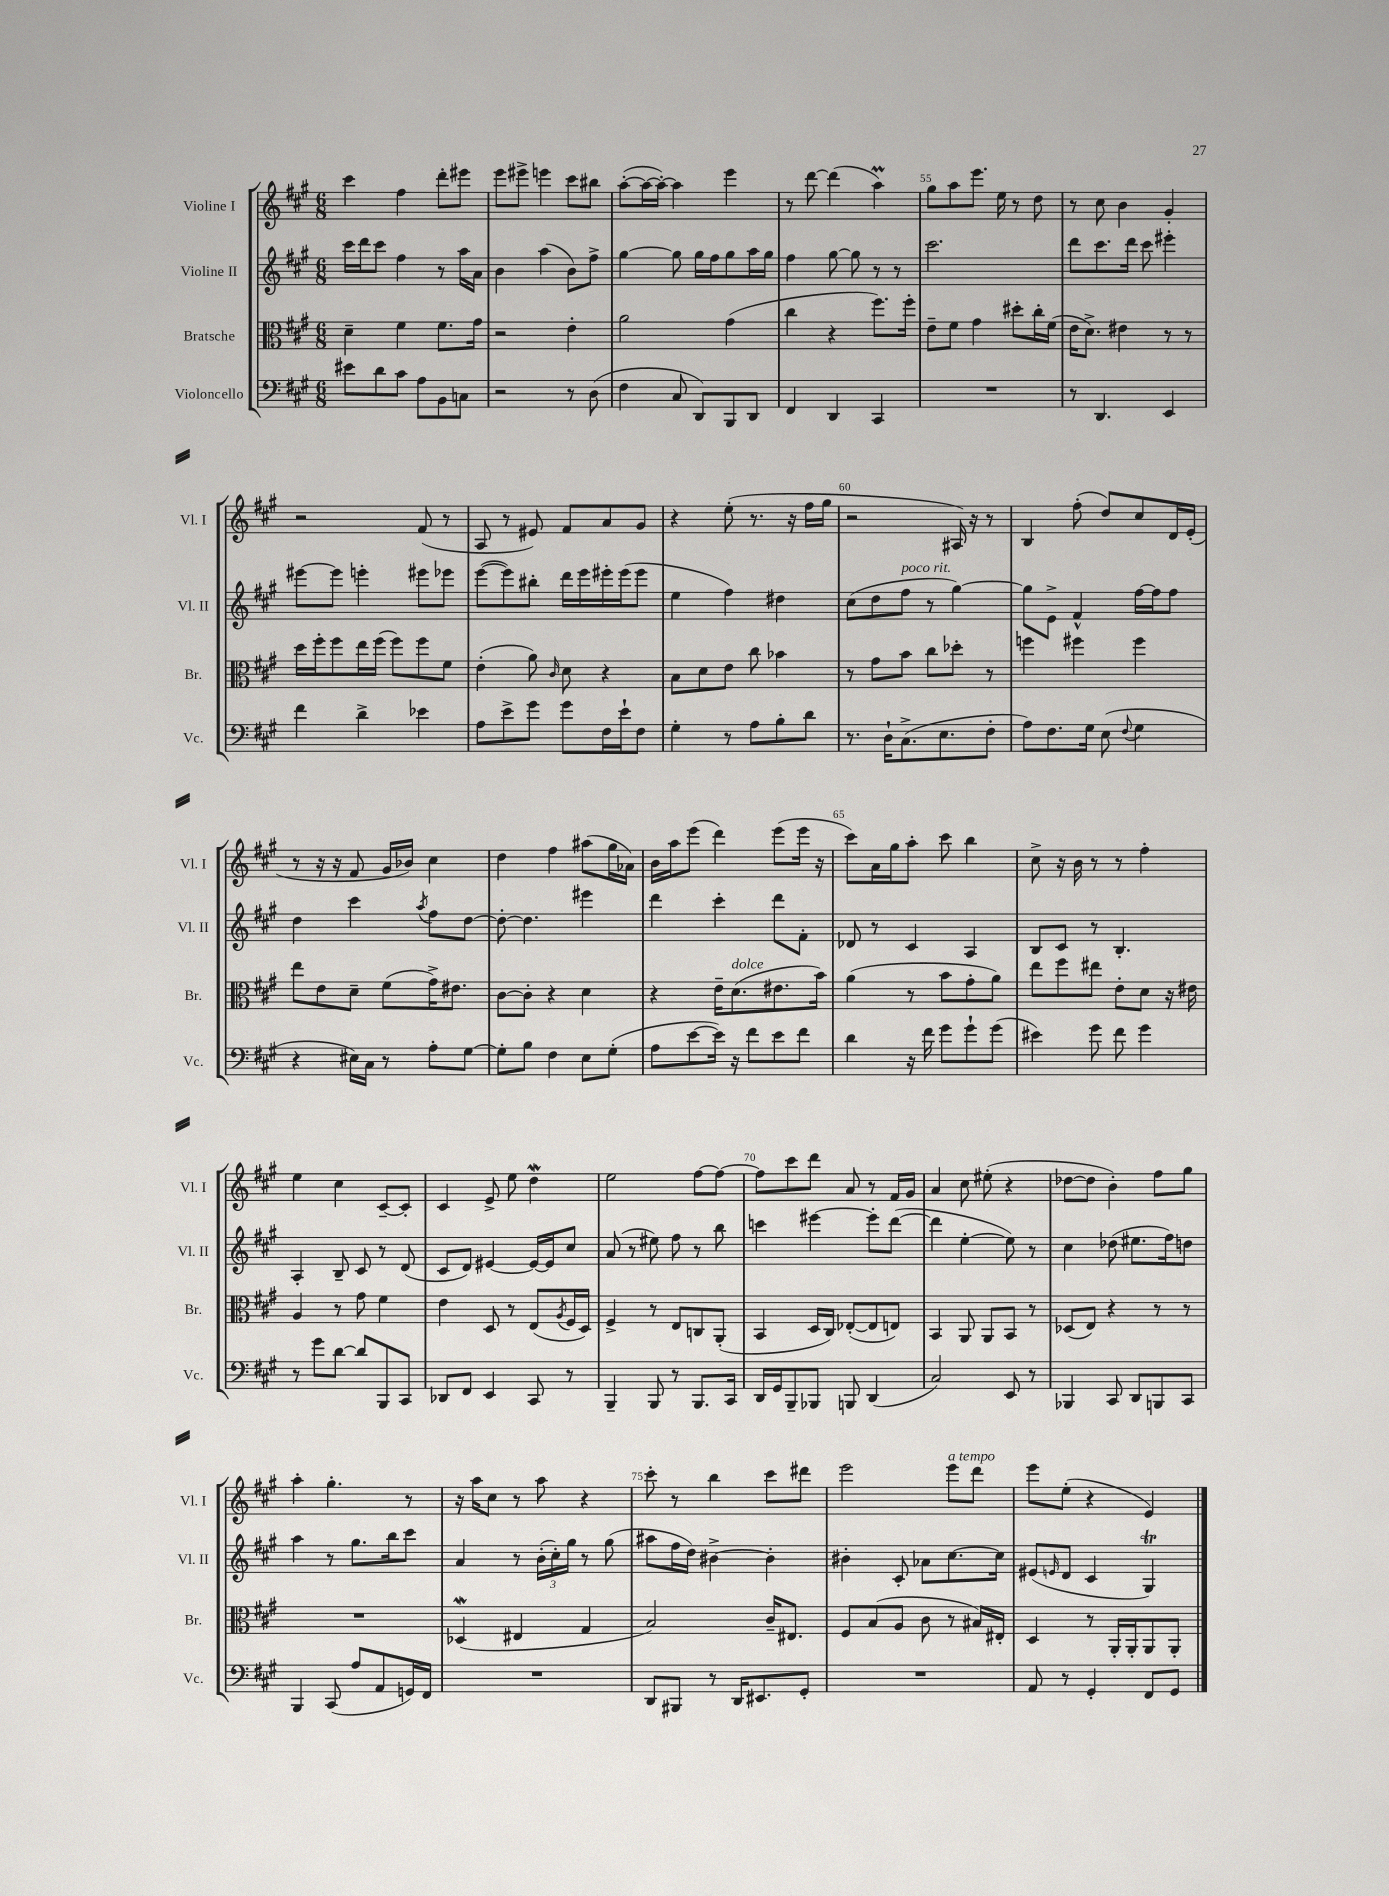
<<
\new StaffGroup <<
\new Staff = "s0" \with { instrumentName = "Violine I" shortInstrumentName = "Vl. I" } {
    \clef treble \key a \major \numericTimeSignature \time 6/8
    cis'''4 fis''4 d'''8-. eis'''8 |
    e'''8 eis'''8-> e'''4 cis'''8 bis''8 |
    a''8~-.( a''16~ a''16~-.) a''4 e'''4 |
    r8 d'''8~ d'''4( a''4\prall) |
    gis''8 a''8 e'''8. e''16 r8 d''8 |
    r8 cis''8 b'4 gis'4-. |
    r2 fis'8( r8 |
    a8 r8 eis'8) fis'8 a'8 gis'8 |
    r4 e''8-.( r8. r16 fis''16 gis''16 |
    r2 ais16) r16 r8 |
    b4 fis''8-.( d''8) cis''8 d'16 e'16-.( |
    r8 r16 r16 fis'8 gis'16 bes'16) cis''4 |
    d''4 fis''4 ais''8( gis''16 aes'16) |
    b'16 a''16 e'''8( d'''4) e'''8( e'''16 r16 |
    cis'''8) a'16 gis''16 a''8-. cis'''8 b''4 |
    cis''8-> r16 b'16 r8 r8 fis''4-. |
    e''4 cis''4 cis'8~-- cis'8-. |
    cis'4 e'8-> e''8 d''4\mordent |
    e''2 fis''8~ fis''8~ |
    fis''8 cis'''8 d'''8 a'8 r8 fis'16 gis'16 |
    a'4 cis''8 eis''8-.( r4 |
    des''8~ des''8 b'4-.) fis''8 gis''8 |
    a''4-. gis''4.-. r8 |
    r16 a''16 cis''8 r8 a''8 r4 |
    cis'''8-. r8 b''4 cis'''8 dis'''8 |
    e'''2 e'''8^\markup { \italic "a tempo" } d'''8 |
    e'''8 e''8-.( r4 e'4) \bar "|." |
}
\new Staff = "s1" \with { instrumentName = "Violine II" shortInstrumentName = "Vl. II" } {
    \clef treble \key a \major \numericTimeSignature \time 6/8
    cis'''16 d'''16 cis'''8 fis''4 r8 a''16 a'16 |
    b'4 a''4( b'8) fis''8-> |
    gis''4~ gis''8 gis''16 fis''16 gis''8 a''16 gis''16 |
    fis''4 gis''8~ gis''8 r8 r8 |
    cis'''2. |
    d'''8 cis'''8. d'''16 cis'''8 eis'''4-. |
    eis'''8~ eis'''8 e'''4-. eis'''8 ees'''8 |
    e'''8~( e'''8) bis''8-. d'''16 e'''16 eis'''16-. eis'''16( eis'''8 |
    e''4 fis''4) dis''4 |
    cis''8( d''8 fis''8^\markup { \italic "poco rit." } r8 gis''4~) |
    gis''8 e'8-> fis'4-^ fis''16~ fis''16 fis''8 |
    d''4 cis'''4 \acciaccatura { a''8 } fis''8 d''8~ |
    d''8~-. d''4. eis'''4 |
    d'''4 cis'''4-. d'''8 fis'8-. |
    des'8 r8 cis'4 a4 |
    b8 cis'8 r8 b4.-. |
    a4-. b8-- cis'8 r8 d'8( |
    cis'8 d'8) eis'4~ eis'16~ eis'16 cis''8 |
    a'8( r8 eis''8) fis''8 r8 b''8 |
    c'''4 eis'''4~ eis'''8-. d'''8~( |
    d'''4 e''4~-. e''8) r8 |
    cis''4 des''8( eis''8. fis''16) d''8 |
    a''4 r8 gis''8. b''16 cis'''8 |
    a'4 r8 \tuplet 3/2 { b'16-.( cis''16-.) gis''16 } r8 gis''8( |
    ais''8 fis''16 d''16) bis'4~-> bis'4-. |
    bis'4-. cis'8-. aes'8 cis''8.~ cis''16 |
    eis'8( \grace { e'16 } d'8 cis'4 gis4\trill) \bar "|." |
}
\new Staff = "s2" \with { instrumentName = "Bratsche" shortInstrumentName = "Br." } {
    \clef alto \key a \major \numericTimeSignature \time 6/8
    d'4-- fis'4 fis'8. gis'16 |
    r2 e'4-. |
    a'2 gis'4( |
    cis''4 r4 fis''8.) fis''16-. |
    e'8-- fis'8 gis'4 dis''8-. cis''16-. fis'16( |
    e'16 d'8.->) eis'4 r8 r8 |
    d''16 fis''16-. fis''8 e''16 fis''16( fis''8) fis''8 fis'8 |
    e'4-.( a'8) \grace { cis'16 } d'8 r4 |
    b8 d'8 e'8 cis''8 bes'4 |
    r8 gis'8 b'8 cis''8 des''8-. r8 |
    f''4 fis''4 fis''4 |
    e''8 e'8 d'8-- fis'8( gis'16->) eis'8. |
    cis'8~ cis'8-. r4 d'4 |
    r4 e'16-- d'8.^\markup { \italic "dolce" }( eis'8. b'16) |
    a'4( r8 b'8 gis'8-. a'8) |
    e''8 fis''8 eis''8 e'8-. d'8 r16 eis'16 |
    a4 r8 gis'8 fis'4 |
    e'4 d8 r8 e8( \acciaccatura { a8 } fis16 d16) |
    fis4-> r8 e8 c8 a,8-.( |
    b,4 d16 cis16) ees8~-.( ees8 e8) |
    b,4 a,8 a,8 b,8 r8 |
    des8( e8) r4 r8 r8 |
    R2. |
    des4\mordent( eis4 gis4 |
    b2) cis'16-- eis8. |
    fis8 b8( a8 cis'8 r8 bis16) eis16-. |
    d4 r8 a,16-. a,16-. a,8 a,8-. \bar "|." |
}
\new Staff = "s3" \with { instrumentName = "Violoncello" shortInstrumentName = "Vc." } {
    \clef bass \key a \major \numericTimeSignature \time 6/8
    eis'8 d'8 cis'8 a8 b,8 c8 |
    r2 r8 d8( |
    fis4 cis8 d,8) b,,8 d,8 |
    fis,4 d,4 cis,4 |
    R2. |
    r8 d,4. e,4 |
    fis'4 d'4-> ees'4 |
    a8 e'8-> gis'8 gis'8 fis16 e'16-! fis8 |
    gis4-. r8 a8 b8-. d'8 |
    r8. d16-! cis8.->( e8. fis8-. |
    a8) fis8. gis16 e8( \appoggiatura { fis8 } gis4 |
    r4 eis16) cis16 r8 a8-. gis8~ |
    gis8-. b8 fis4 e8 gis8-.( |
    a8 e'8~ e'16) r16 fis'8 e'8 fis'8 |
    d'4 r16 fis'16 gis'8 gis'8-! gis'8( |
    eis'4) gis'8 fis'8 gis'4 |
    r8 gis'8 d'8~ d'8 b,,8 cis,8 |
    des,8 fis,8 e,4 cis,8 r8 |
    b,,4-- b,,8 r8 b,,8. cis,16 |
    d,16 gis,16 b,,8-- bes,,8 b,,8 d,4( |
    cis2) e,8 r8 |
    bes,,4 cis,8 d,8 b,,8 cis,8 |
    b,,4 cis,8( a8 a,8 g,16) fis,16 |
    R2. |
    d,8 bis,,8 r8 d,16 eis,8. gis,8-. |
    R2. |
    a,8 r8 gis,4-. fis,8 gis,8 \bar "|." |
}
>>
>>
\layout { \context { \Score currentBarNumber = #51 \override BarNumber.break-visibility = ##(#f #t #t) barNumberVisibility = #(every-nth-bar-number-visible 5) } }
